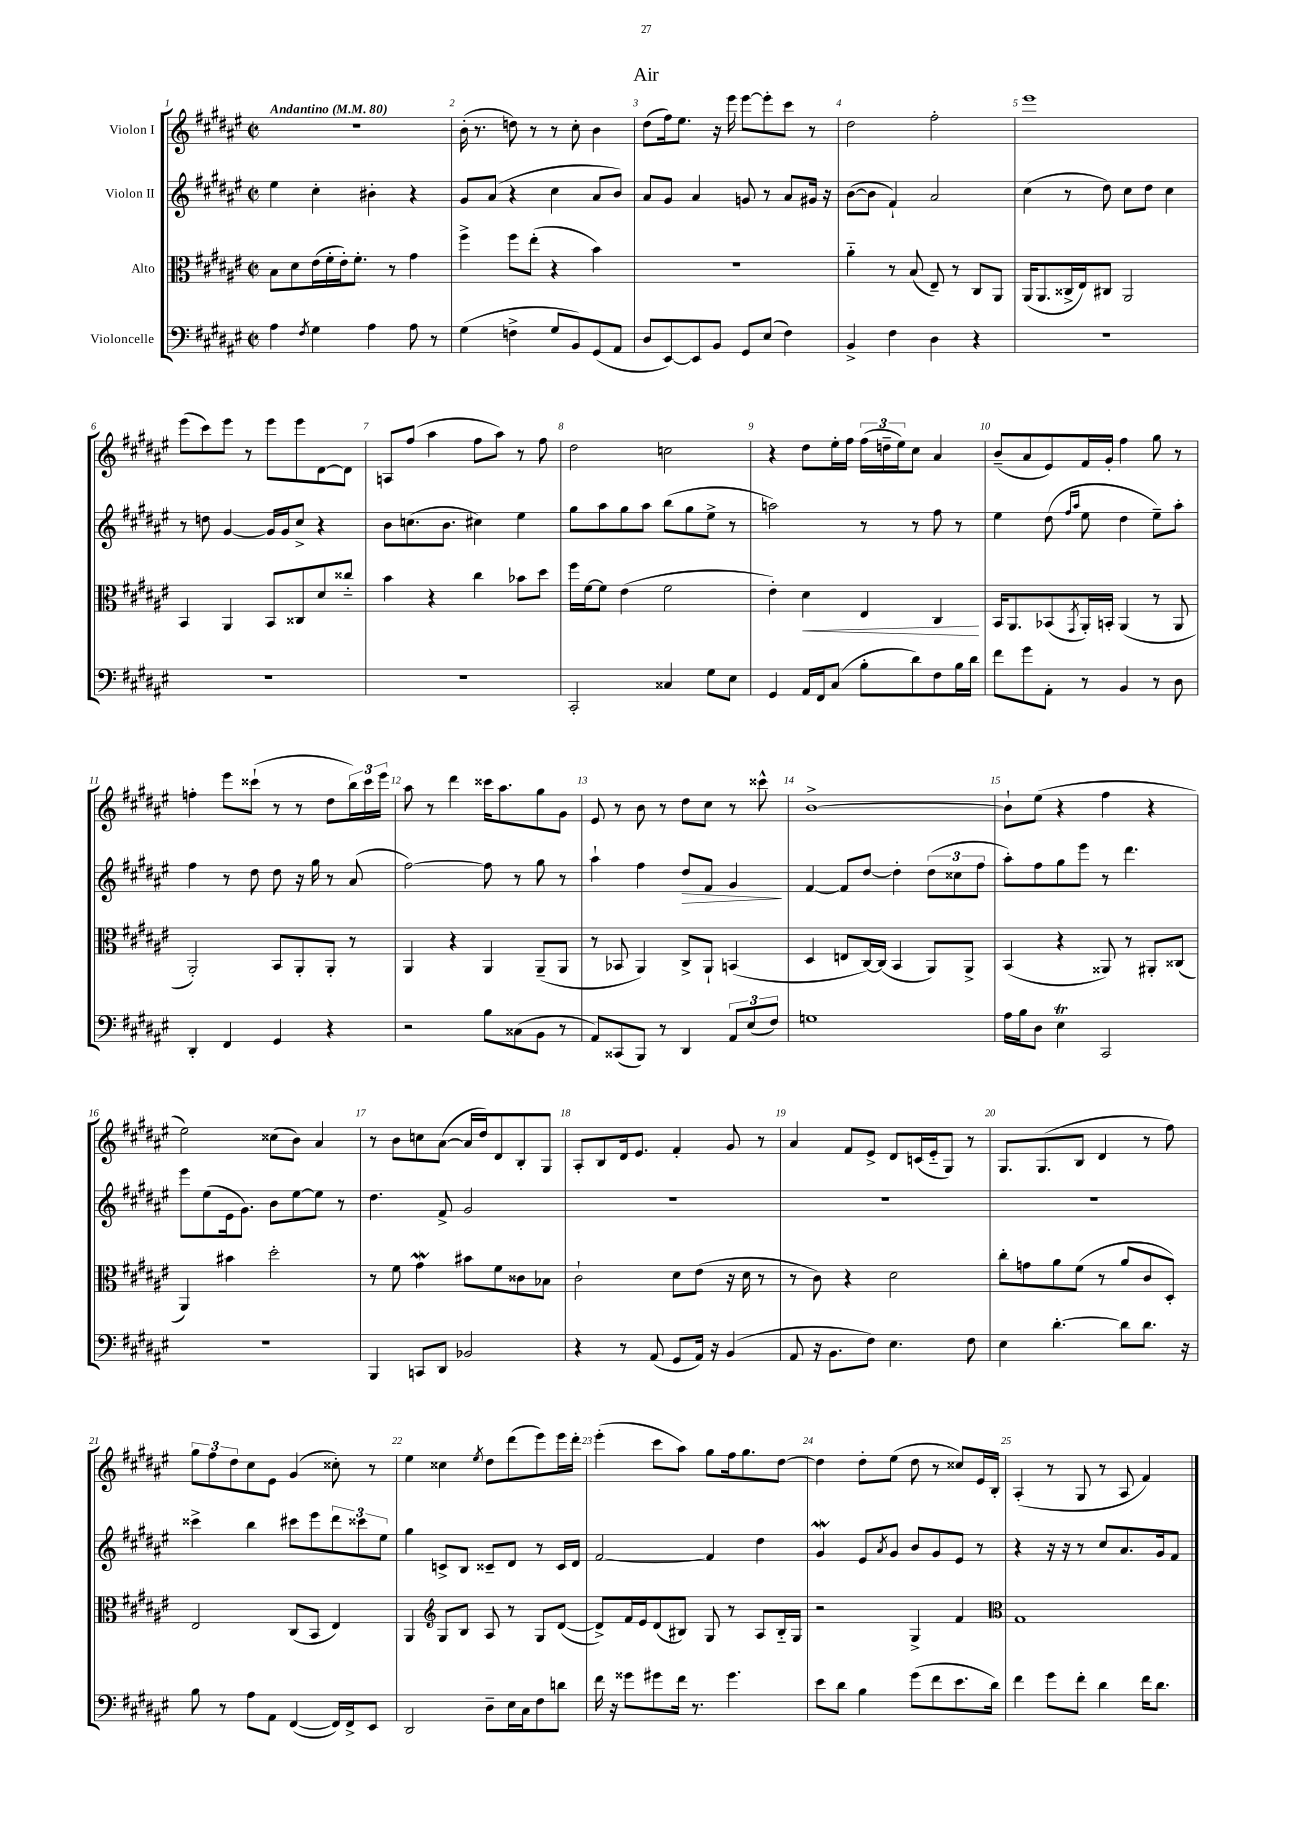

**kern	**kern	**dynam	**kern	**dynam	**kern
*part4	*part3	*part3	*part2	*part2	*part1
*staff4	*staff3	*staff3	*staff2	*staff2	*staff1
*I"Violoncelle	*I"Alto	*	*I"Violon II	*	*I"Violon I
*clefF4	*clefC3	*	*clefG2	*	*clefG2
*k[f#c#g#d#a#e#]	*k[f#c#g#d#a#e#]	*	*k[f#c#g#d#a#e#]	*	*k[f#c#g#d#a#e#]
*M2/2	*M2/2	*	*M2/2	*	*M2/2
*met(c|)	*met(c|)	*	*met(c|)	*	*met(c|)
*MM80	*MM80	*	*MM80	*	*MM80
=1	=1	=1	=1	=1	=1
!	!	!	!	!	!LO:TX:a:B:t=Andantino
4A#\	8B\L	.	4ee#\	.	1r
.	8d#\	.	.	.	.
8qF#/	.	.	.	.	.
4G#\	(16e#\L	.	4cc#'\	.	.
.	16f#'\	.	.	.	.
.	16e#'\J)	.	.	.	.
.	8.f#'\J	.	.	.	.
4A#\	.	.	4b#X'\	.	.
.	8r	.	.	.	.
8A#\	4g#\	.	4r	.	.
8r	.	.	.	.	.
=2	=2	=2	=2	=2	=2
(4G#\	4ff#^\	.	8g#/L	.	(16b'\
.	.	.	.	.	8.r
.	.	.	(8a#/J	.	.
4Fn^\	8ff#\L	.	4r	.	8ddn\)
.	(8ee#'\J	.	.	.	8r
8G#/L	4r	.	4cc#\	.	8r
8BB/)	.	.	.	.	8cc#'\
(8GG#/	4b\)	.	8a#/L	.	4b\
8AA#/J	.	.	8b/J)	.	.
=3	=3	=3	=3	=3	=3
8D#/L	1r	.	8a#/L	.	(8dd#\L
[8EE#/)	.	.	8g#/J	.	16ff#\k)
.	.	.	.	.	8.ee#\J
8EE#/]	.	.	4a#/	.	.
8BB/J	.	.	.	.	16r
.	.	.	.	.	16eee#\
8GG#/L	.	.	8gn/	.	[8eee#\L
(8E#/J	.	.	8r	.	8eee#'\]
4F#\)	.	.	8a#/L	.	8ccc#\J
.	.	.	16g#X/Jk	.	8r
.	.	.	16r	.	.
=4	=4	=4	=4	=4	=4
4BB^/	4a#\	.	([8b\L	.	2dd#\
.	.	.	8b\J]	.	.
4F#\	8r	.	4f#`/)	.	.
.	(8B/	.	.	.	.
4D#\	8E#~/)	.	2a#/	.	2ff#'\
.	8r	.	.	.	.
4r	8C#/L	.	.	.	.
.	8AA#/J	.	.	.	.
=5	=5	=5	=5	=5	=5
1r	(16AA#/KL	.	(4cc#\	.	1eee#
.	8.AA#/	.	.	.	.
.	16C##X^/L	.	8r	.	.
.	16E#/J)	.	.	.	.
.	8C#X/J	.	8dd#\)	.	.
.	2AA#/	.	8cc#\L	.	.
.	.	.	8dd#\J	.	.
.	.	.	4cc#\	.	.
!!LO:LB:g=z
=6	=6	=6	=6	=6	=6
1r	4BB/	.	8r	.	(8eee#\L
.	.	.	8ddn\	.	8ccc#\)
.	4AA#/	.	[4g#/	.	8eee#\J
.	.	.	.	.	8r
.	8BB/L	.	16g#/LL]	.	8eee#\L
.	.	.	16g#/J	.	.
.	8C##X/	.	8cc#^/J	.	8eee#\
.	8d#/	.	4r	.	[8d#\
.	8cc##X/J	.	.	.	8d#\J]
=7	=7	=7	=7	=7	=7
1r	4b\	.	8b\L	.	8An/L
.	.	.	(8.ccn\	.	(8ff#/J
.	4r	.	.	.	4aa#\
.	.	.	8.b\J	.	.
.	4cc#\	.	4cc#X\)	.	8ff#\L
.	.	.	.	.	8aa#\J)
.	8b-X\L	.	4ee#\	.	8r
.	8dd#\J	.	.	.	8ff#\
=8	=8	=8	=8	=8	=8
2CC#'/	16ff#\LL	.	8gg#\L	.	2dd#\
.	[16f#\J	.	.	.	.
.	8f#\J]	.	8aa#\	.	.
.	(4e#\	.	8gg#\	.	.
.	.	.	8aa#\J	.	.
4C##X/	2f#\	.	(8bb\L	.	2ccn\
.	.	.	8gg#\	.	.
8G#\L	.	.	8ee#^\J	.	.
8E#\J	.	.	8r	.	.
=9	=9	=9	=9	=9	=9
4GG#/	4e#'\)	.	2aan\)	.	4r
!	!	!LO:HP:b	!	!	!
16AA#/LL	4d#\	<	.	.	8dd#\L
16FF#/J	.	.	.	.	.
(8C#/J	.	.	.	.	16ee#'\L
.	.	.	.	.	16ff#\JJ
8B'\L	4E#/	.	8r	.	(24ff#\LL
.	.	.	.	.	24ddn~\
.	.	.	.	.	24ee#\J)
8d#\)	.	.	8r	.	8cc#\J
8F#\	4C#/	.	8ff#\	.	4a#/
16B\L	.	.	8r	.	.
16d#\JJ	.	.	.	.	.
.	.	[	.	.	.
=10	=10	=10	=10	=10	=10
8f#\L	16BB/KL	.	4ee#\	.	(8b~/L
.	8.AA#/	.	.	.	.
8g#\	.	.	.	.	8a#/
8AA#'\J	(8BB-X/	.	(8dd#\	.	8e#/)
.	.	.	16qqff#/LL	.	.
.	8qGG#/	.	16qqaa#/JJ	.	.
8r	16AA#'/L)	.	8ee#\	.	16f#/L
.	16BBn'/JJ	.	.	.	16g#'/JJ
4BB/	(4AA#/	.	4dd#\	.	4ff#\
8r	8r	.	8ee#~\L)	.	8gg#\
8D#\	8AA#/	.	8aa#'\J	.	8r
!!LO:LB:g=z
=11	=11	=11	=11	=11	=11
4DD#'/	2AA#'/)	.	4ff#\	.	4ffn'\
4FF#/	.	.	8r	.	8eee#\L
.	.	.	8dd#\	.	(8ccc##X`\J
4GG#/	8BB/L	.	8dd#\	.	8r
.	8AA#'/	.	16r	.	8r
.	.	.	16gg#\	.	.
4r	8AA#'/J	.	8r	.	8dd#\L
.	8r	.	(8a#/	.	24bb\L)
.	.	.	.	.	24ccc##\
.	.	.	.	.	24eee#\JJ
=12	=12	=12	=12	=12	=12
2r	4AA#/	.	[2ff#\)	.	8aa#\
.	.	.	.	.	8r
.	4r	.	.	.	4ddd#\
8B\L	4AA#/	.	8ff#\]	.	16ccc##X\KL
.	.	.	.	.	8.aa#\
(8C##X\	.	.	8r	.	.
8BB\J	(8AA#~/L	.	8gg#\	.	8gg#\
8r	8AA#/J	.	8r	.	8g#\J
=13	=13	=13	=13	=13	=13
8AA#/L)	8r	.	4aa#`\	.	8e#/
(8CC##X/	8BB-X/	.	.	.	8r
8BBB/J)	4AA#/)	.	4ff#\	.	8b\
8r	.	.	.	.	8r
!	!	!	!	!LO:HP:b	!
4DD#/	8C#^/L	.	8dd#/L	>	8dd#\L
.	8AA#`/J	.	8f#/J	.	8cc#\J
12AA#/L	(4BBn/	.	4g#/	.	8r
(12E#/	.	.	.	.	.
.	.	.	.	.	8ccc##X^^\
12F#/J)	.	.	.	.	.
.	.	.	.	]	.
=14	=14	=14	=14	=14	=14
1Gn	4D#/	.	[4f#/	.	[1b^
.	8En/L	.	8f#/L]	.	.
.	[16C#/L)	.	[8dd#/J	.	.
.	(16C#/JJ]	.	.	.	.
.	4BB/	.	4dd#'\]	.	.
.	8AA#/L)	.	(12dd#\L	.	.
.	.	.	12cc##X\	.	.
.	8AA#^/J	.	.	.	.
.	.	.	12ff#\J	.	.
=15	=15	=15	=15	=15	=15
16A#\LL	(4BB/	.	8aa#'\L)	.	8b`\L]
16B\J	.	.	.	.	.
8D#\J	.	.	8ff#\	.	(8ee#\J
4E#t\	4r	.	8gg#\	.	4r
.	.	.	8eee#\J	.	.
2CC#/	8AA##X/)	.	8r	.	4ff#\
.	8r	.	4.ddd#\	.	.
.	8AA#X'/L	.	.	.	4r
.	(8C##X/J	.	.	.	.
!!LO:LB:g=z
=16	=16	=16	=16	=16	=16
1r	4AA#/)	.	8eee#\L	.	2ee#\)
.	.	.	(8ee#\	.	.
.	4b#X\	.	16e#\k	.	.
.	.	.	8.g#\J)	.	.
.	2dd#'\	.	8b\L	.	(8cc##X\L
.	.	.	[8ee#\	.	8b\J)
.	.	.	8ee#\J]	.	4a#/
.	.	.	8r	.	.
=17	=17	=17	=17	=17	=17
4BBB/	8r	.	4.dd#\	.	8r
.	8f#\	.	.	.	8b\L
8CCn/L	4g#W\	.	.	.	8ccn\
8DD#/J	.	.	8f#^/	.	([8a#\J
2BB-X/	8b#X\L	.	2g#/	.	16a#/LL]
.	.	.	.	.	16dd#/J)
.	8f#\	.	.	.	8d#/
.	8c##X\	.	.	.	8B'/
.	8B-X\J	.	.	.	8G#/J
=18	=18	=18	=18	=18	=18
4r	2c#`\	.	1r	.	8A#'/L
.	.	.	.	.	8B/
8r	.	.	.	.	16d#/k
.	.	.	.	.	8.e#/J
(8AA#/	.	.	.	.	.
8GG#/L	8d#\L	.	.	.	4f#'/
16AA#/Jk)	(8e#\J	.	.	.	.
16r	.	.	.	.	.
(4BB/	16r	.	.	.	8g#/
.	16d#\	.	.	.	.
.	8r	.	.	.	8r
=19	=19	=19	=19	=19	=19
8AA#/	8r	.	1r	.	4a#/
16r	8c#\)	.	.	.	.
8.BB\L	.	.	.	.	.
.	4r	.	.	.	8f#/L
8F#\J)	.	.	.	.	8e#^/J
4.E#\	2d#\	.	.	.	8d#/L
.	.	.	.	.	(16cn/L
.	.	.	.	.	16e#/J
.	.	.	.	.	8G#/J)
8F#\	.	.	.	.	8r
=20	=20	=20	=20	=20	=20
4E#\	8cc#'\L	.	1r	.	8.G#/L
.	8gn\	.	.	.	.
.	.	.	.	.	(8.G#/
[4.d#'\	8a#\	.	.	.	.
.	(8f#\J	.	.	.	8B/J
.	8r	.	.	.	4d#/
8d#\L]	8a#/L	.	.	.	.
8.d#\J	8c#/	.	.	.	8r
.	8D#'/J)	.	.	.	8ff#\)
16r	.	.	.	.	.
!!LO:LB:g=z
=21	=21	=21	=21	=21	=21
8B\	2E#/	.	4ccc##X^\	.	12gg#\L
.	.	.	.	.	12ff#\
8r	.	.	.	.	.
.	.	.	.	.	12dd#\
8A#\L	.	.	4bb\	.	8cc#\
8AA#\J	.	.	.	.	8e#\J
([4FF#/	(8C#/L	.	8ccc#X\L	.	(4g#/
.	8BB/J	.	8eee#\	.	.
16FF#/LL])	4E#/)	.	12ddd#\	.	8cc##X'\)
16FF#^/J	.	.	.	.	.
.	.	.	12ccc##X\	.	.
8EE#/J	.	.	.	.	8r
.	.	.	12ee#\J	.	.
=22	=22	=22	=22	=22	=22
2DD#/	4AA#/	.	4gg#\	.	4ee#\
*	*clefG2	*	*	*	*
.	8G#/L	.	8cn^/L	.	4cc##X\
.	8B/J	.	8B/J	.	.
.	.	.	.	.	8qee#/
8D#~\L	8A#/	.	8c##X~/L	.	8dd#\L
16E#\L	8r	.	8d#/J	.	(8ddd#\
16C#\J	.	.	.	.	.
8F#\	8G#/L	.	8r	.	8eee#\)
8dn\J	([8d#/J	.	16c##/LL	.	16eee#\L
.	.	.	16d#/JJ	.	16ddd#'\JJ
=23	=23	=23	=23	=23	=23
16f#\	8d#^/L])	.	[2f#/	.	(4eee#'\
16r	.	.	.	.	.
8g##X\L	16f#/L	.	.	.	.
.	16e#/J	.	.	.	.
8g#X\	(8d#/	.	.	.	8ccc#\L
16f#\Jk	8B#X/J)	.	.	.	8aa#\J)
8.r	.	.	.	.	.
.	8G#/	.	4f#/]	.	8gg#\L
4.g#\	8r	.	.	.	16ff#\k
.	.	.	.	.	8.gg#\
.	8A#/L	.	4dd#\	.	.
.	16B#/L	.	.	.	[8dd#\J
.	16G#/JJ	.	.	.	.
=24	=24	=24	=24	=24	=24
8e#\L	2r	.	4g#W/	.	4dd#\]
8d#\J	.	.	.	.	.
4B\	.	.	8e#/L	.	8dd#'\L
.	.	.	8qa#/	.	.
.	.	.	8g#/J	.	(8ee#\J
(8g#\L	4G#^/	.	8b/L	.	8dd#\
8f#\	.	.	8g#/	.	8r
8.e#\	4f#/	.	8e#/J	.	8cc##X/L)
.	.	.	8r	.	16e#/L
16d#\Jk)	.	.	.	.	16B'/JJ
=25	=25	=25	=25	=25	=25
*	*clefC3	*	*	*	*
4f#\	1G#	.	4r	.	(4A#'/
8g#\L	.	.	16r	.	8r
.	.	.	16r	.	.
8f#'\J	.	.	8r	.	8G#/
4d#\	.	.	8cc#/L	.	8r
.	.	.	8.a#/	.	8A#/
16f#\KL	.	.	.	.	4f#/)
8.d#\J	.	.	16g#/k	.	.
.	.	.	8f#/J	.	.
==	==	==	==	==	==
*-	*-	*-	*-	*-	*-
